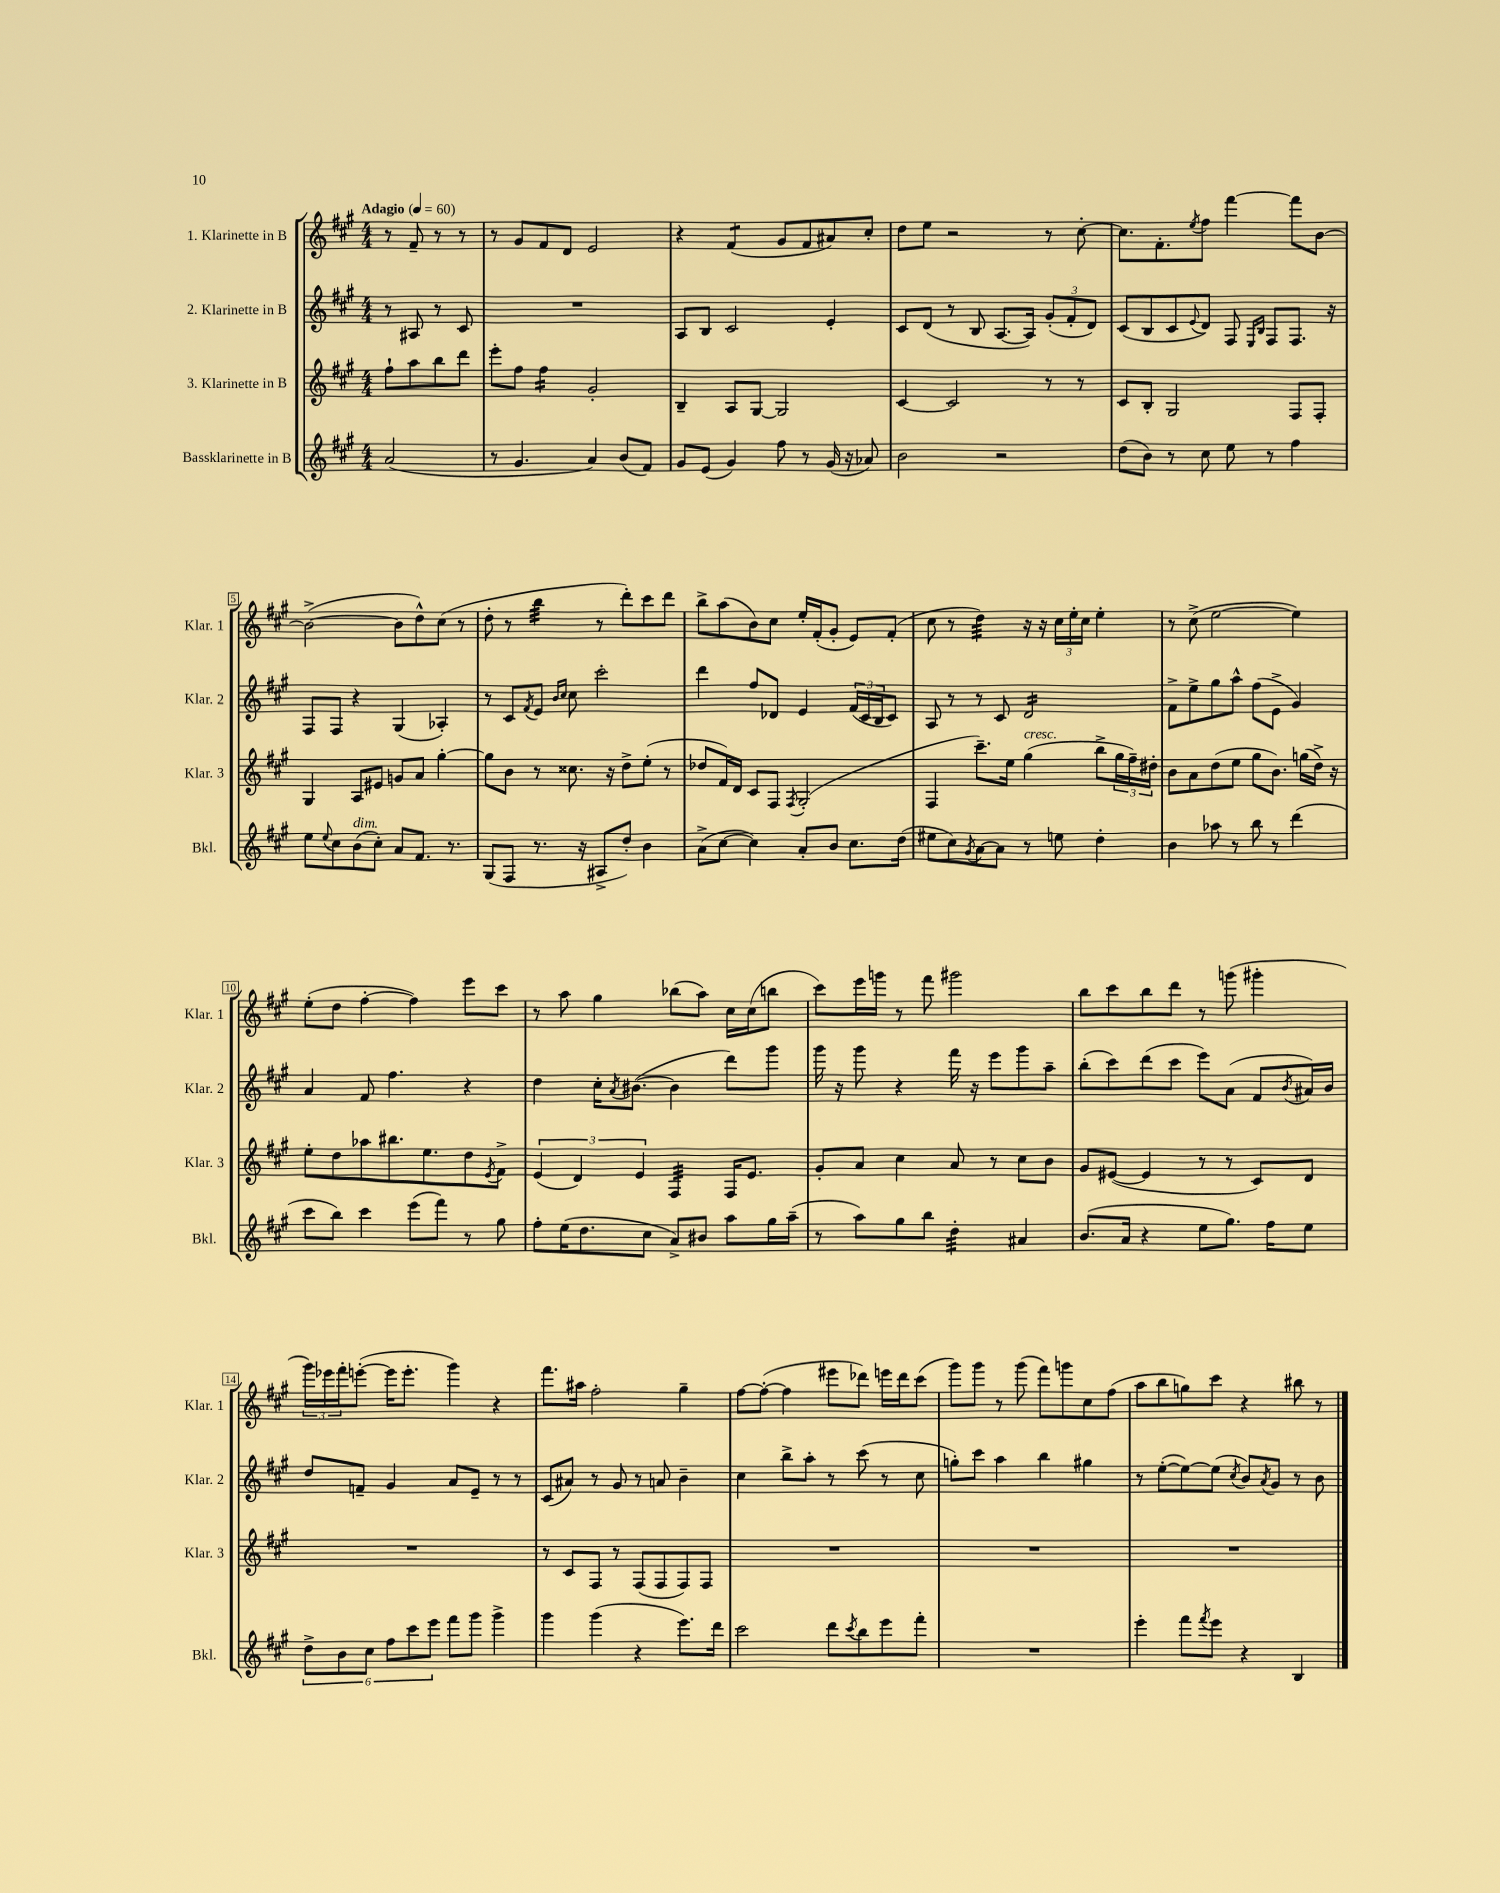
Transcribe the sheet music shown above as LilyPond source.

<<
\new StaffGroup <<
\new Staff = "s0" \with { instrumentName = "1. Klarinette in B" shortInstrumentName = "Klar. 1" } {
    \clef treble \key a \major \numericTimeSignature \time 4/4 \partial 2 \tempo "Adagio" 4 = 60
    r8 fis'8-- r8 r8 |
    r8 gis'8 fis'8 d'8 e'2 |
    r4 fis'4:8( gis'8 fis'8 ais'8) cis''8-. |
    d''8 e''8 r2 r8 cis''8~-. |
    cis''8. fis'8.-. \acciaccatura { e''8 } fis''8 fis'''4~ fis'''8 b'8~ |
    b'2~->( b'8 d''8-^) cis''8( r8 |
    d''8-. r8 b''4:32 r8 d'''8-.) cis'''8 d'''8 |
    b''8-> a''8( b'8) cis''8 e''16-. fis'16-.( gis'8-. e'8) fis'8-.( |
    cis''8 r8 d''4:32) r16 r16 \tuplet 3/2 { cis''16 e''16-. cis''16 } e''4-. |
    r8 cis''8->( e''2~ e''4) |
    e''8-.( d''8 fis''4~-. fis''4) e'''8 cis'''8 |
    r8 a''8 gis''4 bes''8( a''8) cis''16 cis''16( b''8 |
    cis'''8) e'''16 g'''16 r8 fis'''8 gis'''2 |
    b''8 cis'''8 b''8 d'''8 r8 g'''8( gis'''4-. |
    \tuplet 3/2 { gis'''16) ees'''16 fis'''16-. } e'''8~-.( e'''16 e'''8.-. gis'''4) r4 |
    fis'''8. ais''16 fis''2-. gis''4-- |
    fis''8~ fis''8~-.( fis''4 eis'''8 des'''8) e'''16 des'''16 cis'''8( |
    gis'''8) gis'''8 r8 gis'''8( fis'''8) g'''8 cis''8 fis''8( |
    a''8 b''8 g''8) cis'''8 r4 bis''8 r8 \bar "|." |
}
\new Staff = "s1" \with { instrumentName = "2. Klarinette in B" shortInstrumentName = "Klar. 2" } {
    \clef treble \key a \major \numericTimeSignature \time 4/4 \partial 2
    r8 ais8 r8 cis'8 |
    R1 |
    a8 b8 cis'2 e'4-. |
    cis'8 d'8( r8 b8 a8.~ a16) \tuplet 3/2 { gis'8-.( fis'8-. d'8) } |
    cis'8( b8 cis'8 \appoggiatura { e'8 } d'8) fis8 \grace { e16 b16 } fis8 fis8. r16 |
    fis8 fis8 r4 gis4( aes4-.) |
    r8 cis'8 \acciaccatura { fis'8 } e'8 \grace { b'16 cis''16 } cis''8 cis'''2-. |
    d'''4 fis''8 des'8 e'4 \tuplet 3/2 { fis'16( cis'16 b16 } cis'8) |
    a8 r8 r8 cis'8 d'2:16 |
    fis'8-> e''8-> gis''8 a''8-^ fis''8( e'8-> gis'4) |
    a'4 fis'8 fis''4. r4 |
    d''4 cis''16-. \acciaccatura { a'8 } bis'8.~( bis'4 d'''8) gis'''8 |
    gis'''16 r16 gis'''8 r4 fis'''16 r16 e'''8 gis'''8 a''8-- |
    b''8-.( cis'''8) d'''8( cis'''8 e'''8) a'8( fis'8 \acciaccatura { b'8 } ais'16) b'16 |
    d''8 f'8-- gis'4 a'8 e'8-- r8 r8 |
    cis'8( ais'8) r8 gis'8 r8 a'8 b'4-- |
    cis''4 b''8-> a''8-. r8 cis'''8( r8 cis''8 |
    g''8-.) cis'''8 a''4 b''4 gis''4 |
    r8 e''8~-.( e''8~) e''8( \acciaccatura { cis''8 } b'8) \acciaccatura { a'8 } gis'8 r8 b'8 \bar "|." |
}
\new Staff = "s2" \with { instrumentName = "3. Klarinette in B" shortInstrumentName = "Klar. 3" } {
    \clef treble \key a \major \numericTimeSignature \time 4/4 \partial 2
    fis''8-! a''8 b''8 d'''8 |
    e'''8-. fis''8 fis''4:16 gis'2-. |
    b4-- a8 gis8~ gis2 |
    cis'4~ cis'2 r8 r8 |
    cis'8 b8-. gis2 fis8 fis8-. |
    gis4 a8 eis'8 g'8 a'8 gis''4~-. |
    gis''8 b'8 r8 cisis''8. r16 d''8-> e''8-.( r8 |
    des''8 fis'16) d'16 cis'8 fis8 \acciaccatura { fis8 } gis2-.( |
    fis4 cis'''8.--) e''16 gis''4^\markup { \italic "cresc." }( b''8-> \tuplet 3/2 { gis''16 fis''16--) dis''16-. } |
    b'8 a'8 d''8( e''8 gis''8 b'8.) g''16( d''16->) r16 |
    e''8-. d''8 aes''8 bis''8. e''8. d''8 \acciaccatura { e'8 } fis'8-> |
    \tuplet 3/2 { e'4( d'4) e'4 } fis4:32 fis16 e'8. |
    gis'8-. a'8 cis''4 a'8 r8 cis''8 b'8 |
    gis'8 eis'8~( eis'4 r8 r8 cis'8) d'8 |
    R1 |
    r8 cis'8 fis8 r8 fis8( fis8 fis8) fis8 |
    R1 |
    R1 |
    R1 \bar "|." |
}
\new Staff = "s3" \with { instrumentName = "Bassklarinette in B" shortInstrumentName = "Bkl." } {
    \clef treble \key a \major \numericTimeSignature \time 4/4 \partial 2
    a'2( |
    r8 gis'4. a'4) b'8( fis'8) |
    gis'8 e'8( gis'4) fis''8 r8 gis'16( r16 aes'8) |
    b'2 r2 |
    d''8( b'8) r8 cis''8 e''8 r8 fis''4 |
    e''8 \appoggiatura { e''8 } cis''8 b'8^\markup { \italic "dim." }( cis''8-.) a'8 fis'8. r8. |
    gis8( fis8 r8. r16 ais8-> d''8-.) b'4 |
    a'8->( cis''8~ cis''4) a'8-. b'8 cis''8. d''16( |
    eis''8 cis''8) \acciaccatura { gis'8 } a'8~ a'8 r8 e''8 d''4-. |
    b'4 aes''8 r8 b''8 r8 d'''4( |
    cis'''8 b''8) cis'''4 e'''8( fis'''8) r8 gis''8 |
    fis''8-. e''16( d''8. cis''8 a'8->) bis'8 a''8 gis''16 a''16--( |
    r8 a''8) gis''8 b''8 d''4:32-. ais'4 |
    b'8.( a'16 r4 e''8 gis''8.) fis''16 e''8 |
    \tuplet 6/4 { d''8-> b'8 cis''8 fis''8 cis'''8 e'''8 } fis'''8 gis'''8 gis'''4-> |
    gis'''4 gis'''4( r4 e'''8.) d'''16 |
    cis'''2 d'''8 \acciaccatura { cis'''8 } b''8 e'''8 fis'''8-. |
    R1 |
    e'''4-. fis'''8 \acciaccatura { fis'''8 } e'''8 r4 b4 \bar "|." |
}
>>
>>
\layout { \context { \Score \override BarNumber.stencil = #(make-stencil-boxer 0.1 0.3 ly:text-interface::print) } }
